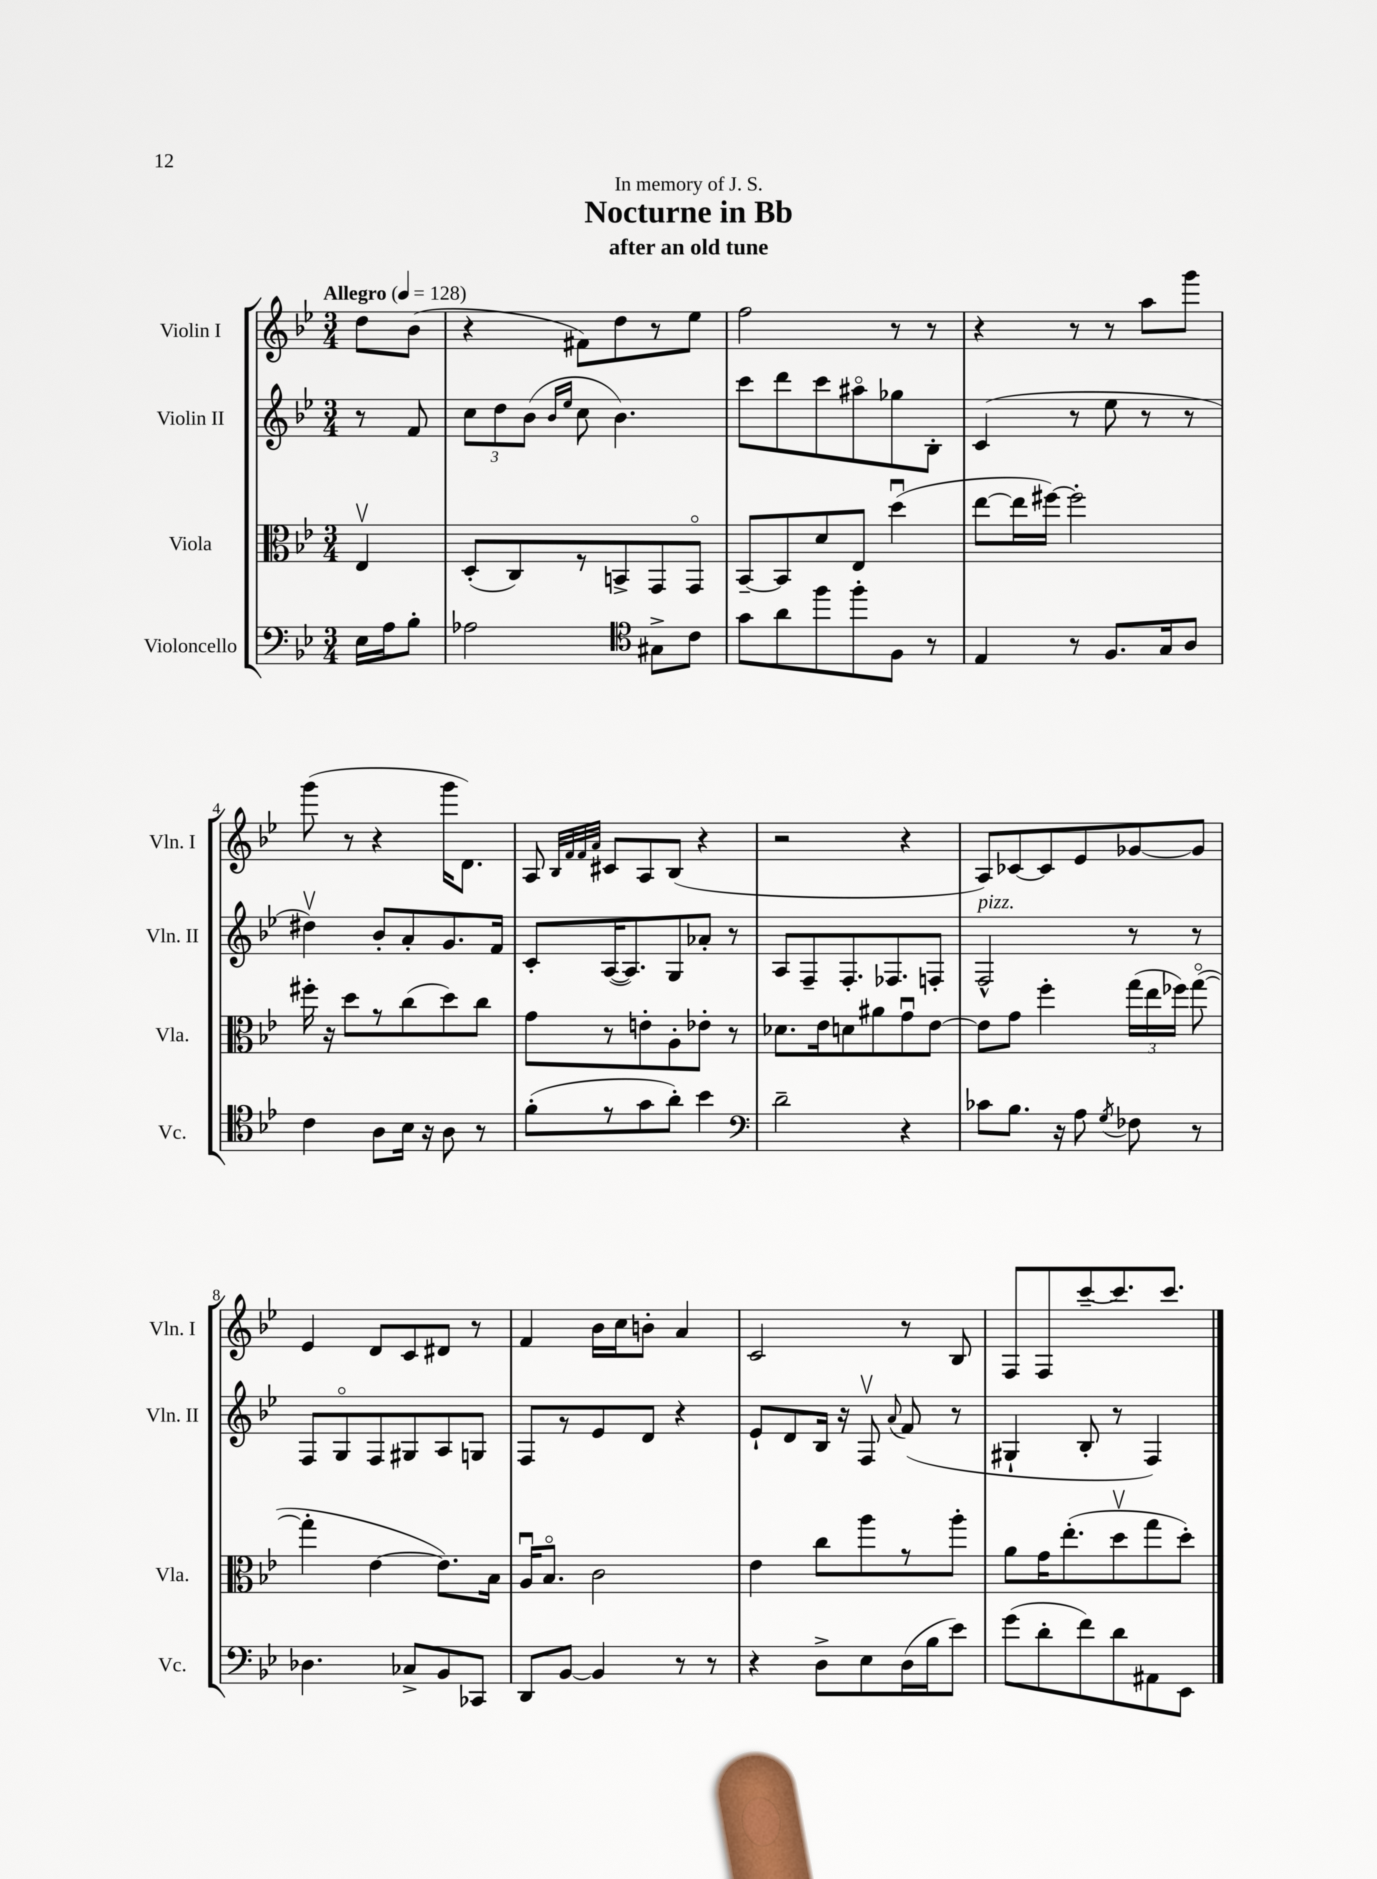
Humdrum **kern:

**kern	**kern	**kern	**kern
*part4	*part3	*part2	*part1
*staff4	*staff3	*staff2	*staff1
*I"Violoncello	*I"Viola	*I"Violin II	*I"Violin I
*I'Vc.	*I'Vla.	*I'Vln. II	*I'Vln. I
*clefF4	*clefC3	*clefG2	*clefG2
*k[b-e-]	*k[b-e-]	*k[b-e-]	*k[b-e-]
*M3/4	*M3/4	*M3/4	*M3/4
*MM128	*MM128	*MM128	*MM128
=	=	=	=
!	!	!	!LO:TX:a:B:t=Allegro
16E-\LL	4E-v/	8r	8dd\L
16A\J	.	.	.
8B-'\J	.	8f/	(8b-\J
=1	=1	=1	=1
2A-X\	(8D'/L	12cc\L	4r
.	.	12dd\	.
.	8C/)	.	.
.	.	(12b-\J	.
.	.	16qqb-/LL	.
.	.	16qqee-/JJ	.
.	8r	8cc\	8f#X\L)
.	8BBn^/	4.b-\)	8dd\
*clefC4	*	*	*
8G#X^\L	8GG/	.	8r
8c\J	8GG/J	.	8ee-\J
=2	=2	=2	=2
8g\L	[8BB-~/L	8ccc\L	2ff\
8a\	8BB-/]	8ddd\	.
8ff\	8d/	8ccc\	.
8ff'\	8E-/J	8aa#X\	.
8F\J	(4ddu\	8gg-X\	8r
8r	.	8B-'\J	8r
=3	=3	=3	=3
4E-/	[8ee-\L	(4c/	4r
.	16ee-\L]	.	.
.	[16ff#X\JJ)	.	.
8r	2ff#'\]	8r	8r
8.F/L	.	8ee-\	8r
.	.	8r	8aa\L
16G/k	.	.	.
8A/J	.	8r	8ggg\J
!!LO:LB:g=z
=4	=4	=4	=4
4c\	16ff#X'\	4dd#Xv\)	(8ggg\
.	16r	.	.
.	8dd\L	.	8r
8A\L	8r	8b-'/L	4r
16B-\Jk	(8cc\	8a'/	.
16r	.	.	.
8A\	8dd\)	8.g/	16ggg\KL
.	.	.	8.d\J)
8r	8cc\J	.	.
.	.	16f/Jk	.
=5	=5	=5	=5
(8f'\L	8g\L	8c'/L	8A/
.	.	.	32qqB-/LLL
.	.	.	32qqf/
.	.	.	32qqf/
.	.	.	32qqa/JJJ
8r	8r	([16A/K	8c#X/L
.	.	8.A/])	.
8g\	8en'\	.	8A/
8a'\J)	8A'\	8G/	(8B-/J
4b-\	8e-X'\J	8a-X'/J	4r
.	8r	8r	.
=6	=6	=6	=6
*clefF4	*	*	*
2d~\	8.d-X\L	8A/L	2r
.	.	8F~/	.
.	16e-\k	.	.
.	8dn\	8.F'/	.
.	8a#X\	.	.
.	.	8.F-X/	.
4r	8gu\	.	4r
.	[8e-\J	8Fn'/J	.
=7	=7	=7	=7
!	!	!LO:TX:a:i:t=pizz.	!
8c-X\L	8e-\L]	2F^^/	8A/L)
8.B-\J	8g\J	.	[8c-X/
.	4ff'\	.	8c-/]
16r	.	.	.
8A\	.	.	8e-/
8qG/	.	.	.
8F-X\	(24gg\LL	8r	[8g-X/
.	24ee-\	.	.
.	24ff-X\JJ)	.	.
8r	([8gg\	8r	8g-/J]
!!LO:LB:g=z
=8	=8	=8	=8
4.D-X\	4gg'\]	8F/L	4e-/
.	.	8G/	.
.	[4e-\	8F/	8d/L
8C-X^/L	.	8G#X/	8c/
8BB-/	8.e-\L])	8A/	8d#X/J
8CC-X/J	.	8Gn/J	8r
.	16B-\Jk	.	.
=9	=9	=9	=9
8DD/L	16Au/KL	8F/L	4f/
.	8.B-/J	.	.
[8BB-/J	.	8r	.
4BB-/]	2c\	8e-/	16b-\LL
.	.	.	16cc\J
.	.	8d/J	8bn'\J
8r	.	4r	4a/
8r	.	.	.
=10	=10	=10	=10
4r	4e-\	8e-`/L	2c/
.	.	8d/	.
8D^\L	8cc\L	16B-/Jk	.
.	.	16r	.
8E-\	8aa\	8Fv/	.
.	.	8qqa/	.
(16D\L	8r	(8f/	8r
16B-\J	.	.	.
8e-\J)	8aa'\J	8r	8B-/
=11	=11	=11	=11
(8g\L	8a\L	4G#X`/	8F/L
8d'\	16g\K	.	8F/
.	(8.ee-'\	.	.
8f\)	.	8B-'/	[8ccc~/
8d\	8ddv\	8r	8.ccc/]
8AA#X\	8gg\	4F/)	.
.	.	.	8.ccc/J
8EE-\J	8dd'\J)	.	.
==	==	==	==
*-	*-	*-	*-
